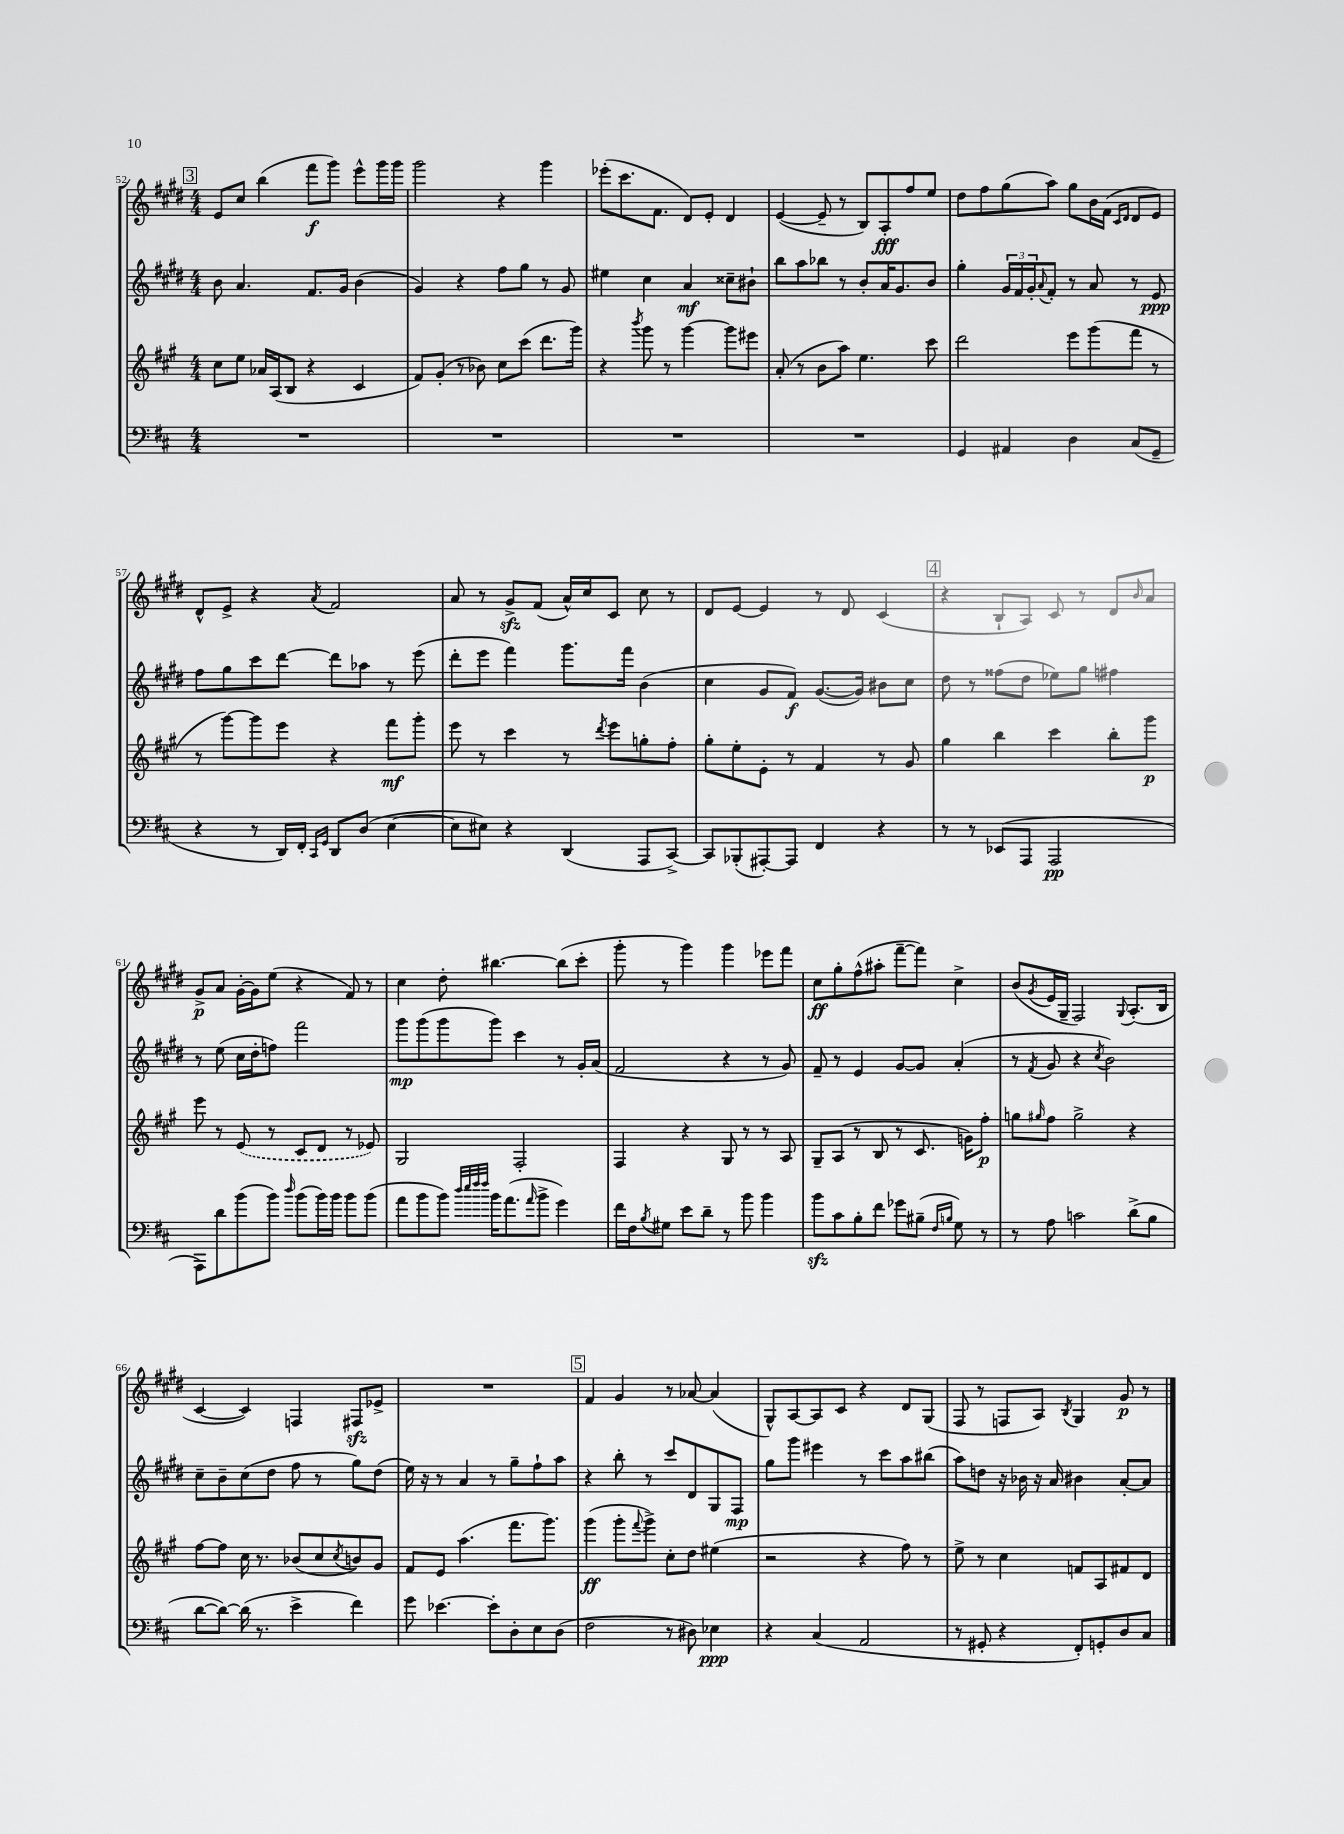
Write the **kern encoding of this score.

**kern	**kern	**kern	**kern
*staff4	*staff3	*staff2	*staff1
*clefF4	*clefG2	*clefG2	*clefG2
*k[f#c#]	*k[f#c#g#]	*k[f#c#g#d#]	*k[f#c#g#d#]
*M4/4	*M4/4	*M4/4	*M4/4
1r	8cc#	8b	8e
.	8ee	4.a	8cc#
.	16a-	.	(4bb
.	(16A	.	.
.	8B	.	.
.	4r	8.f#	8fff#
.	.	.	8ggg#)
.	.	16g#	.
.	4c#	(4b	8eee^^
.	.	.	16ggg#
.	.	.	16ggg#
=	=	=	=
1r	8f#)	4g#)	2ggg#
.	(8g#'	.	.
.	8r	4r	.
.	8b-)	.	.
.	8cc#	8ff#	4r
.	(8ccc#	8gg#	.
.	8.ddd	8r	4ggg#
.	.	8g#	.
.	16ggg#)	.	.
=	=	=	=
1r	4r	4ee#	(8eee-'
.	.	.	8.ccc#
.	8qbbb	.	.
.	8ggg#	4cc#	.
.	.	.	8.f#
.	8r	.	.
.	[4ggg#	4a	8d#)
.	.	.	8e'
.	8ggg#]	8cc##~	4d#
.	8eee#	8b#`	.
=	=	=	=
1r	(8a'	8bb	([4e
.	8r	8aa	.
.	8b	8bb-	8e~]
.	8aa)	8r	8r
.	4.ee	8b'	8B)
.	.	16a	8A'
.	.	8.g#	.
.	.	.	8ff#
.	8ccc#	8b	8ee
=	=	=	=
4GG	2ddd	4gg#'	8dd#
.	.	.	8ff#
4AA#	.	24g#	(8gg#
.	.	24f#	.
.	.	24g#'	.
.	.	8qqa	.
.	.	8f#'	8aa)
4D	8eee	8r	8gg#
.	(8ggg#	8a	16b
.	.	.	(16f#
.	.	.	16qqc#
.	.	.	16qqd#
(8C#	8fff#	8r	8d#
8GG~	8r	8e	8e)
=	=	=	=
4r	8r	8ff#	8d#^^
.	[8ggg#)	8gg#	8e^
8r	8ggg#]	8ccc#	4r
16DD)	8eee	[8ddd#	.
16FF#'	.	.	.
16qqCC#	.	.	.
16qqGG	.	.	8qa
8DD	4r	8ddd#]	2f#
(8D	.	8aa-	.
[4E	8fff#	8r	.
.	8ggg#'	(8eee	.
=	=	=	=
8E]	8eee	8ddd#'	8a
8E#)	8r	8eee	8r
4r	4ccc#	4fff#)	8g#^
.	.	.	(8f#
(4DD	8r	8.ggg#	16a^^)
.	.	.	16cc#
.	8qddd	.	.
.	8eee	.	8c#
.	.	16fff#	.
8AAA	8gg'	(4b	8cc#
[8CC#^)	8ff#'	.	8r
=	=	=	=
8CC#]	8gg#'	4cc#	8d#
(8BBB-'	8ee'	.	[8e
[8AAA#')	8e'	8g#	4e]
8AAA#]	8r	8f#)	.
4FF#	4f#	([8.g#	8r
.	.	.	8d#
.	.	16g#])	.
4r	8r	8b#	(4c#
.	8g#	8cc#	.
=	=	=	=
8r	4gg#	8dd#	4r
8r	.	8r	.
(8EE-	4bb	(8ff##	8B`
8AAA	.	8dd#	8A)
2AAA	4ccc#	8ee-)	8c#
.	.	8gg#	8r
.	8bb'	4ff#	8d#
.	.	.	16qqb
.	8ggg#	.	8a
=	=	=	=
8AAA)	8eee	8r	8g#^
8d	8r	(8ee	8a
(8b	(8e	16cc#	[16g#'
.	.	16dd#'	16g#]
8b)	8r	8ff)	(8ee
16qqdd	.	.	.
(8b	8c#	2fff#	4r
16b)	8d	.	.
16b	.	.	.
8b	8r	.	8f#)
(8b	8e-)	.	8r
=	=	=	=
8a	2G#	8ggg#	4cc#
8b	.	(8ggg#	.
8b)	.	8ggg#	8dd#'
32qqdd	.	.	.
32qqee	.	.	.
32qqff#	.	.	.
32qqff#	.	.	.
16b	.	8ggg#)	[4.bb#
(8.a	.	.	.
.	2F#'	4ccc#	.
16qqa	.	.	.
8b^	.	.	.
4g)	.	8r	(8bb#]
.	.	16g#'	8ccc#'
.	.	(16a	.
=	=	=	=
16f#	4F#	2f#	8ggg#'
16F#	.	.	.
8qB	.	.	.
8G#	.	.	8r
8e	4r	.	4ggg#)
8d~	.	.	.
8r	8G#	4r	4ggg#
8b	8r	.	.
4b	8r	8r	8eee-
.	8A	8g#)	8fff#
=	=	=	=
8b	8G#~	8f#~	8cc#
8c#	(8A	8r	8gg#'
8B'	8r	4e	(8ff#^^
8f#	8B	.	8aa#'
8g-	8r	[8g#	[8fff#~
(8B#~	8.c#	8g#]	8fff#])
16qqF#	.	.	.
16qqB	.	.	.
8G)	.	(4a'	4cc#^
.	16g)	.	.
8r	8ff#'	.	.
=	=	=	=
8r	8gg	8r	(8b
.	16qqgg#	8qf#	8qg#
8A	8ff#	8g#	16e
.	.	.	16G#~
2c	2gg#^	4r	2F#)
.	.	8qcc#	.
.	.	2b)	.
.	.	.	8qqG#
(8d^	4r	.	(8.A'
8B	.	.	.
.	.	.	16B
=	=	=	=
[8d	[8ff#	8cc#~	[4c#
8d_)	8ff#]	8b~	.
(16d]	16cc#	(8cc#	4c#])
8.r	8.r	.	.
.	.	8dd#	.
4e^	(8b-	8ff#	4F
.	8cc#	8r	.
.	8qcc#	.	.
4f#)	8b)	8gg#)	8F#
.	8g#	(8dd#	8e-^
=	=	=	=
8g	8f#	16ee)	1r
.	.	16r	.
[4.e-	8e	8r	.
.	(4.aa	4a	.
8e-']	.	8r	.
8D'	8.fff#	8gg#~	.
8E	.	8ff#`	.
.	8.ggg#)	.	.
(8D	.	8aa	.
=	=	=	=
2F#	(4ggg#	4r	4f#
.	8ggg#'	8bb'	4g#
.	8qqfff#	.	.
.	8ggg#^)	8r	.
8r	8cc#'	8ccc#	8r
8D#)	8dd	8d#	[8a-
4E-	(4ee#	8G#	(4a-]
.	.	8F#	.
=	=	=	=
4r	2r	8gg#	8G#^^)
.	.	8ggg#	[8A
(4C#	.	4eee#	8A]
.	.	.	8c#
2AA	4r	8r	4r
.	.	8ccc#	.
.	8ff#)	8aa	8d#
.	8r	(8bb#	(8G#
=	=	=	=
8r	8ee^	8aa)	8F#
8GG#'	8r	8dd	8r
4r	4cc#	16r	8F
.	.	16b-	.
.	.	16r	8A)
.	.	16a	.
.	.	.	8qB
8FF#')	8f	4b#	4G#
8GG'	8A	.	.
8D	8f#	[8a'	8g#
8C#	8d	8a]	8r
==	==	==	==
*-	*-	*-	*-
